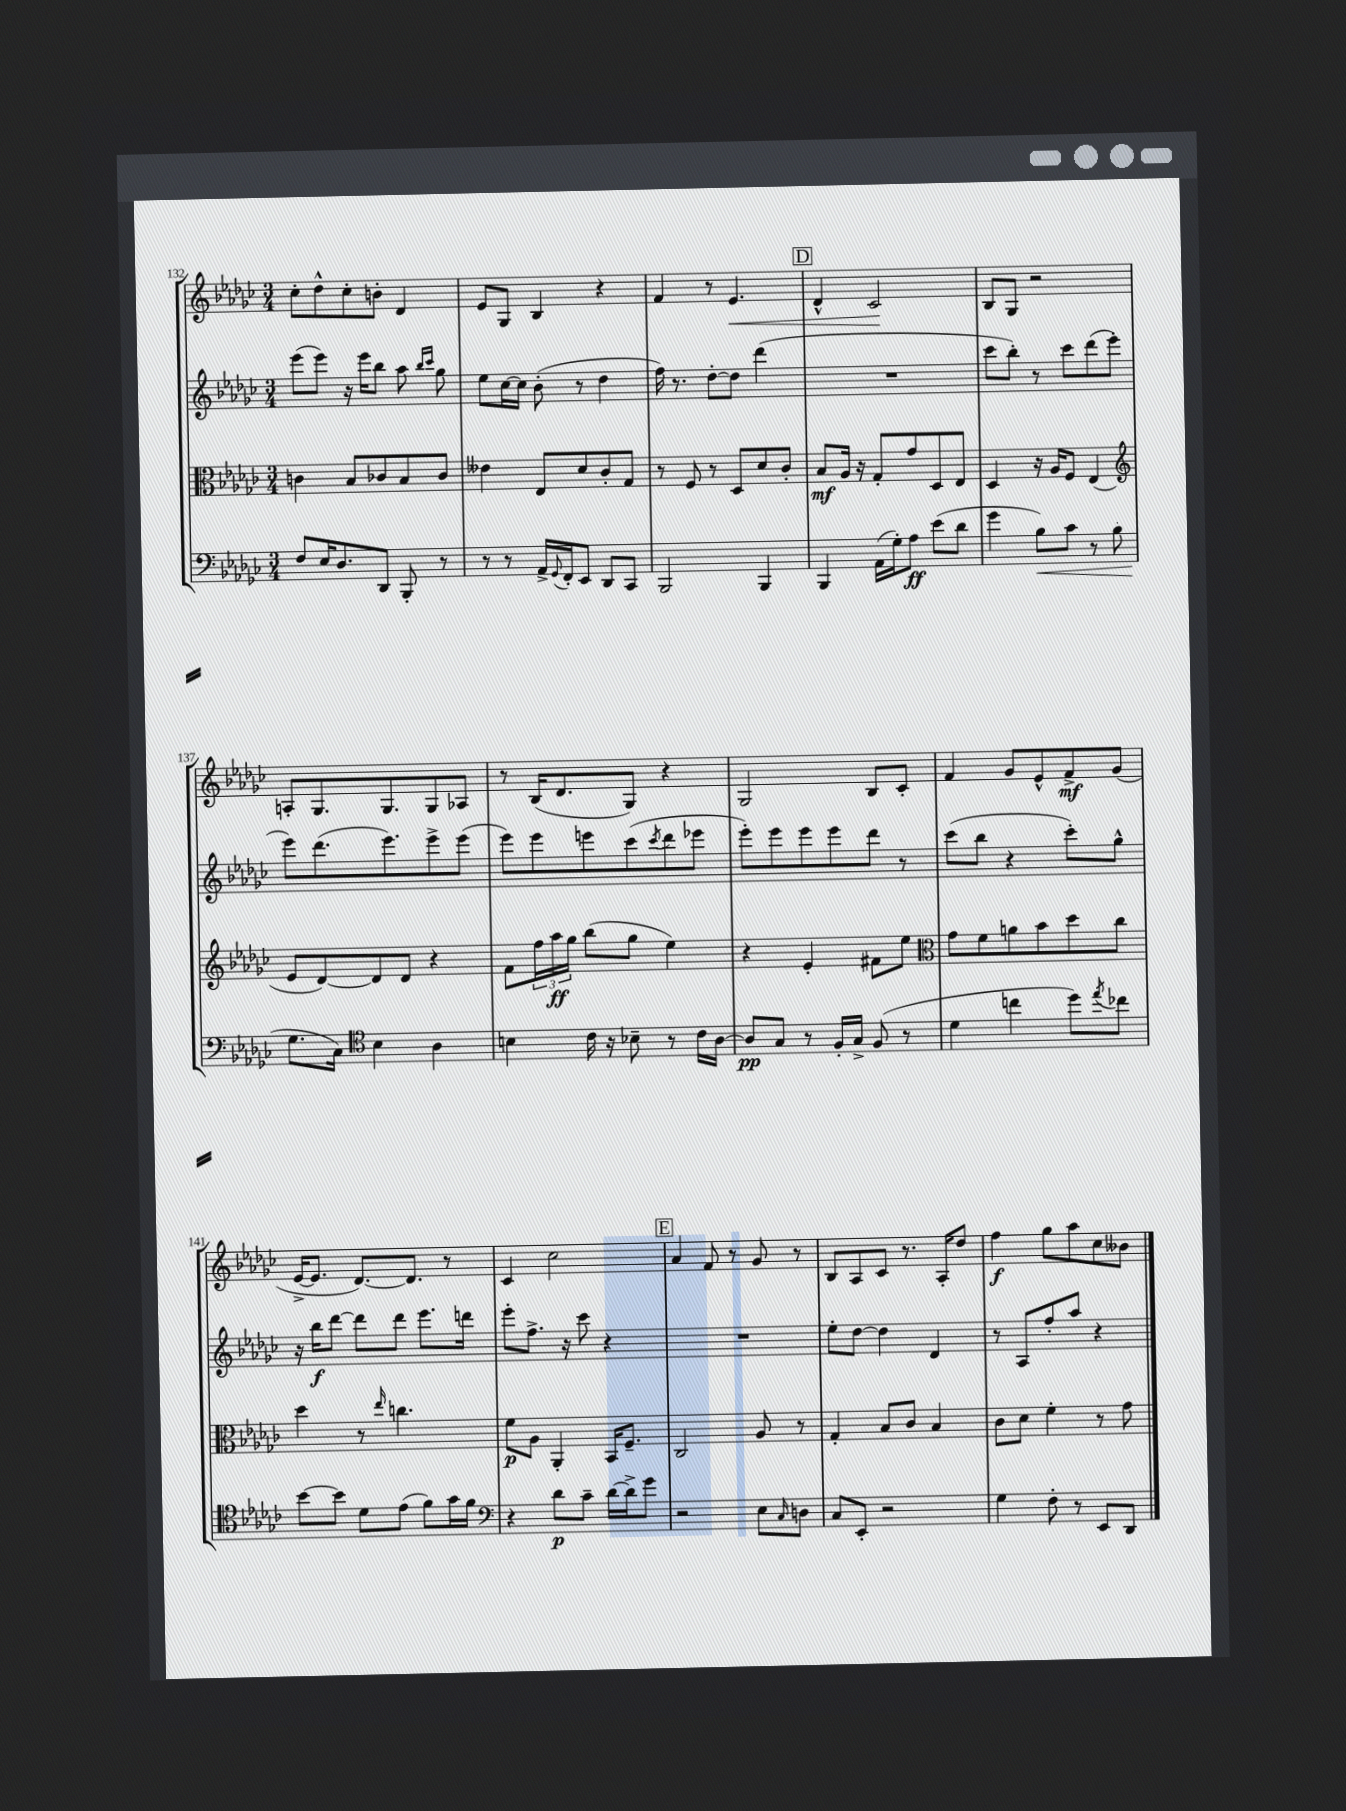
<<
\new StaffGroup <<
\new Staff = "s0" {
    \clef treble \key ges \major \numericTimeSignature \time 3/4
    ces''8-. des''8-^ ces''8-. b'8-. des'4 |
    ees'8 ges8 bes4 r4 |
    f'4 r8 ees'4.\< |
    \mark \markup { \box "D" } des'4-^ ces'2\! |
    bes8 ges8 r2 |
    a8-. ges8. ges8. ges8 aes8 |
    r8 bes16( des'8. ges8) r4 |
    ges2 bes8 ces'8-. |
    f'4 ges'8 ees'8-^ f'8->\mf ges'8( |
    ees'16~-> ees'8. des'8.~) des'8. r8 |
    ces'4 ces''2 |
    \mark \markup { \box "E" } aes'4 f'8 r8 ges'8 r8 |
    bes8 aes8 ces'8 r8. aes16-. des''8 |
    f''4\f ges''8 aes''8 ces''8 beses'8 \bar "|." |
}
\new Staff = "s1" {
    \clef treble \key ges \major \numericTimeSignature \time 3/4
    ees'''8( ees'''8) r16 ees'''16 bes''8 aes''8 \grace { bes''16 ces'''16 } ges''8 |
    ees''8 ces''16~ ces''16 bes'8-.( r8 des''4 |
    f''16) r8. des''8~-. des''8 des'''4( |
    \mark \markup { \box "D" } R2. |
    ces'''8 bes''8-.) r8 ces'''8 des'''8( ees'''8-. |
    ees'''8) des'''8.( ees'''8.) ees'''8-> ees'''8( |
    ees'''8) ees'''8 e'''8 ces'''8( \acciaccatura { ces'''8 } des'''8 ees'''8 |
    ees'''8-.) ees'''8 ees'''8 ees'''8 des'''8 r8 |
    ces'''8( bes''8 r4 ces'''8-.) ges''8-^ |
    r16 bes''16\f des'''8~ des'''8 des'''8 ees'''8. d'''16 |
    ees'''8-. f''8.-> r16 ces'''8 r4 |
    \mark \markup { \box "E" } R2. |
    ees''8-. des''8~ des''4 des'4 |
    r8 aes8 f''8-. aes''8 r4 \bar "|." |
}
\new Staff = "s2" {
    \clef alto \key ges \major \numericTimeSignature \time 3/4
    c'4 bes8 ces'8 bes8 ces'8 |
    eeses'4 ees8 des'8 ces'8-. ges8 |
    r8 f8 r8 des8 des'8 ces'8-. |
    \mark \markup { \box "D" } bes8\mf aes16 r16 ges8-. ges'8 des8 ees8 |
    des4 r16 aes16 f8 ees4( |
    \clef treble ees'8 des'8~) des'8 des'8 r4 |
    f'8 \tuplet 3/2 { f''16 aes''16\ff ges''16 } bes''8( ges''8 ees''4) |
    r4 ees'4-. fis'8 ees''8 |
    \clef alto ges'8 f'8 a'8 bes'8 des''8 ces''8 |
    des''4 r8 \grace { ees''16 } c''4. |
    f'8\p aes8 aes,4-. bes,16 f8.-- |
    \mark \markup { \box "E" } ces2 aes8 r8 |
    ges4-. bes8 ces'8 bes4 |
    ces'8 des'8 f'4-. r8 ges'8 \bar "|." |
}
\new Staff = "s3" {
    \clef bass \key ges \major \numericTimeSignature \time 3/4
    f8 ees16 des8. des,8 bes,,8-. r8 |
    r8 r8 aes,16-> \appoggiatura { ges,8 } f,16-. ees,8 des,8 ces,8 |
    bes,,2 bes,,4 |
    \mark \markup { \box "D" } bes,,4 aes,16( ges16-.) aes8\ff ees'8( des'8 |
    ges'4 bes8\<) ces'8 r8 bes8( |
    ges8.\! ces16) \clef tenor bes4 aes4 |
    b4 ces'16 r16 bes8-- r8 ces'16 aes16~ |
    aes8\pp ges8 r8 f16-. ges16-> f8( r8 |
    des'4 c''4 des''8) \acciaccatura { ees''8 } ces''8 |
    bes'8~ bes'8 des'8 ees'8( f'8) ges'16 f'16 |
    \clef bass r4 des'8\p ces'8-- des'16~ des'16-> ges'8 |
    \mark \markup { \box "E" } r2 ees8 \grace { ces16 } d8 |
    ces8 ees,8-. r2 |
    ges4 f8-. r8 ees,8 des,8 \bar "|." |
}
>>
>>
\layout { \context { \Score currentBarNumber = #132 } }
